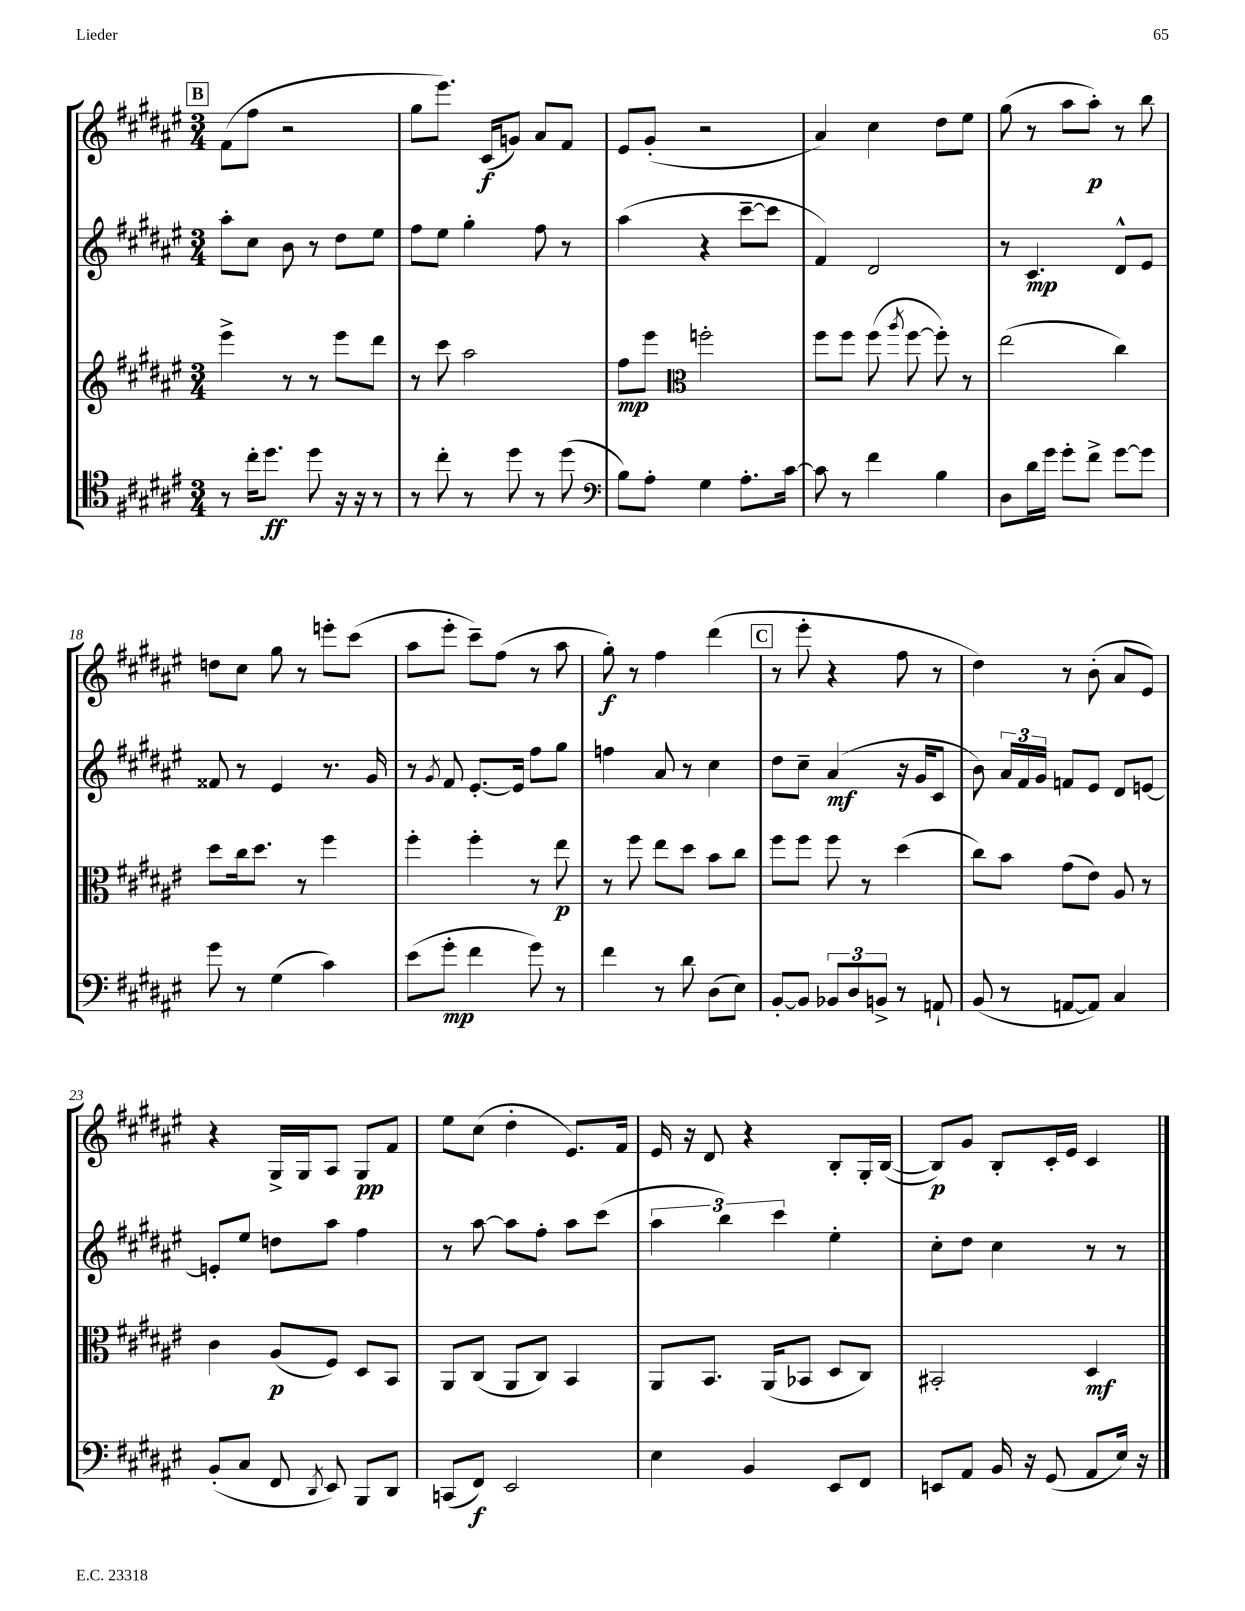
<<
\new StaffGroup <<
\new Staff = "s0" {
    \clef treble \key fis \major \numericTimeSignature \time 3/4
    \autoBeamOff \mark \markup { \box "B" } fis'8[( fis''8] r2 |
    gis''8[ eis'''8.]) cis'16[\f( g'8]) ais'8[ fis'8] |
    eis'8[ gis'8]-.( r2 |
    ais'4) cis''4 dis''8[ eis''8] |
    gis''8( r8 ais''8[ ais''8]-.\p) r8 b''8 |
    d''8[ cis''8] gis''8 r8 e'''8[-. cis'''8]( |
    ais''8[ eis'''8]-. cis'''8[--) fis''8]( r8 ais''8 |
    gis''8-.\f) r8 fis''4 dis'''4( |
    \mark \markup { \box "C" } r8 eis'''8-. r4 fis''8 r8 |
    dis''4) r8 b'8-.( ais'8[ eis'8]) |
    r4 gis16[-> gis16 ais8] gis8[\pp fis'8] |
    eis''8[ cis''8]( dis''4-. eis'8.[) fis'16] |
    eis'16 r16 dis'8 r4 b8[-. gis16-. b16]~( |
    b8[\p) gis'8] b8[-. cis'16-. eis'16] cis'4 \bar "|." |
}
\new Staff = "s1" {
    \clef treble \key fis \major \numericTimeSignature \time 3/4
    \autoBeamOff \mark \markup { \box "B" } ais''8[-. cis''8] b'8 r8 dis''8[ eis''8] |
    fis''8[ eis''8] gis''4-. fis''8 r8 |
    ais''4( r4 cis'''8[~-- cis'''8] |
    fis'4) dis'2 |
    r8 cis'4.\mp dis'8[-^ eis'8] |
    fisis'8 r8 eis'4 r8. gis'16 |
    r8 \acciaccatura { gis'8 } fis'8 eis'8.[~-. eis'16] fis''8[ gis''8] |
    f''4 ais'8 r8 cis''4 |
    \mark \markup { \box "C" } dis''8[ cis''8]-- ais'4\mf( r16 gis'16[ cis'8] |
    b'8) \tuplet 3/2 { ais'16[ fis'16 gis'16] } f'8[ eis'8] dis'8[ e'8]~ |
    e'8[-. eis''8] d''8[ ais''8] fis''4 |
    r8 ais''8~ ais''8[ fis''8]-. ais''8[ cis'''8]( |
    \tuplet 3/2 { ais''4 b''4) cis'''4 } eis''4-. |
    cis''8[-. dis''8] cis''4 r8 r8 \bar "|." |
}
\new Staff = "s2" {
    \clef treble \key fis \major \numericTimeSignature \time 3/4
    \autoBeamOff \mark \markup { \box "B" } eis'''4-> r8 r8 eis'''8[ dis'''8] |
    r8 cis'''8 ais''2 |
    fis''8[\mp eis'''8] \clef alto f''2-. |
    fis''8[ fis''8] fis''8( \acciaccatura { ais''8 } fis''8~ fis''8-.) r8 |
    eis''2( cis''4) |
    dis''8[ cis''16 dis''8.] r8 fis''4 |
    fis''4-. fis''4-. r8 eis''8\p |
    r8 fis''8 eis''8[ dis''8] b'8[ cis''8] |
    \mark \markup { \box "C" } fis''8[ fis''8] fis''8 r8 dis''4( |
    cis''8[) b'8] gis'8[( eis'8]) ais8 r8 |
    cis'4 ais8[\p( fis8]) dis8[ b,8] |
    ais,8[ cis8]( ais,8[ cis8]) b,4 |
    ais,8[ b,8.] ais,16[( bes,8] dis8[ cis8]) |
    bis,2-. dis4\mf \bar "|." |
}
\new Staff = "s3" {
    \clef tenor \key fis \major \numericTimeSignature \time 3/4
    \autoBeamOff \mark \markup { \box "B" } r8 cis''16[-. dis''8.]\ff dis''8 r16 r16 r8 |
    r8 cis''8-. r8 dis''8 r8 dis''8( |
    \clef bass b8[) ais8]-. gis4 ais8.[-. cis'16]~ |
    cis'8 r8 fis'4 b4 |
    dis8[ dis'16 gis'16] gis'8[-. fis'8]-> gis'8[~ gis'8] |
    gis'8 r8 gis4( cis'4) |
    eis'8[( gis'8]-.\mp fis'4 gis'8) r8 |
    fis'4 r8 dis'8 dis8[( eis8]) |
    \mark \markup { \box "C" } b,8[~-. b,8] \tuplet 3/2 { bes,8[ dis8 b,8]-> } r8 a,8-! |
    b,8( r8 a,8[~ a,8]) cis4 |
    b,8[-.( cis8] fis,8 \acciaccatura { dis,8 } eis,8) b,,8[ dis,8] |
    c,8[( fis,8]\f) eis,2 |
    eis4 b,4 eis,8[ fis,8] |
    e,8[ ais,8] b,16 r16 gis,8( ais,8[ eis16]) r16 \bar "|." |
}
>>
>>
\layout { \context { \Score currentBarNumber = #13 } }
